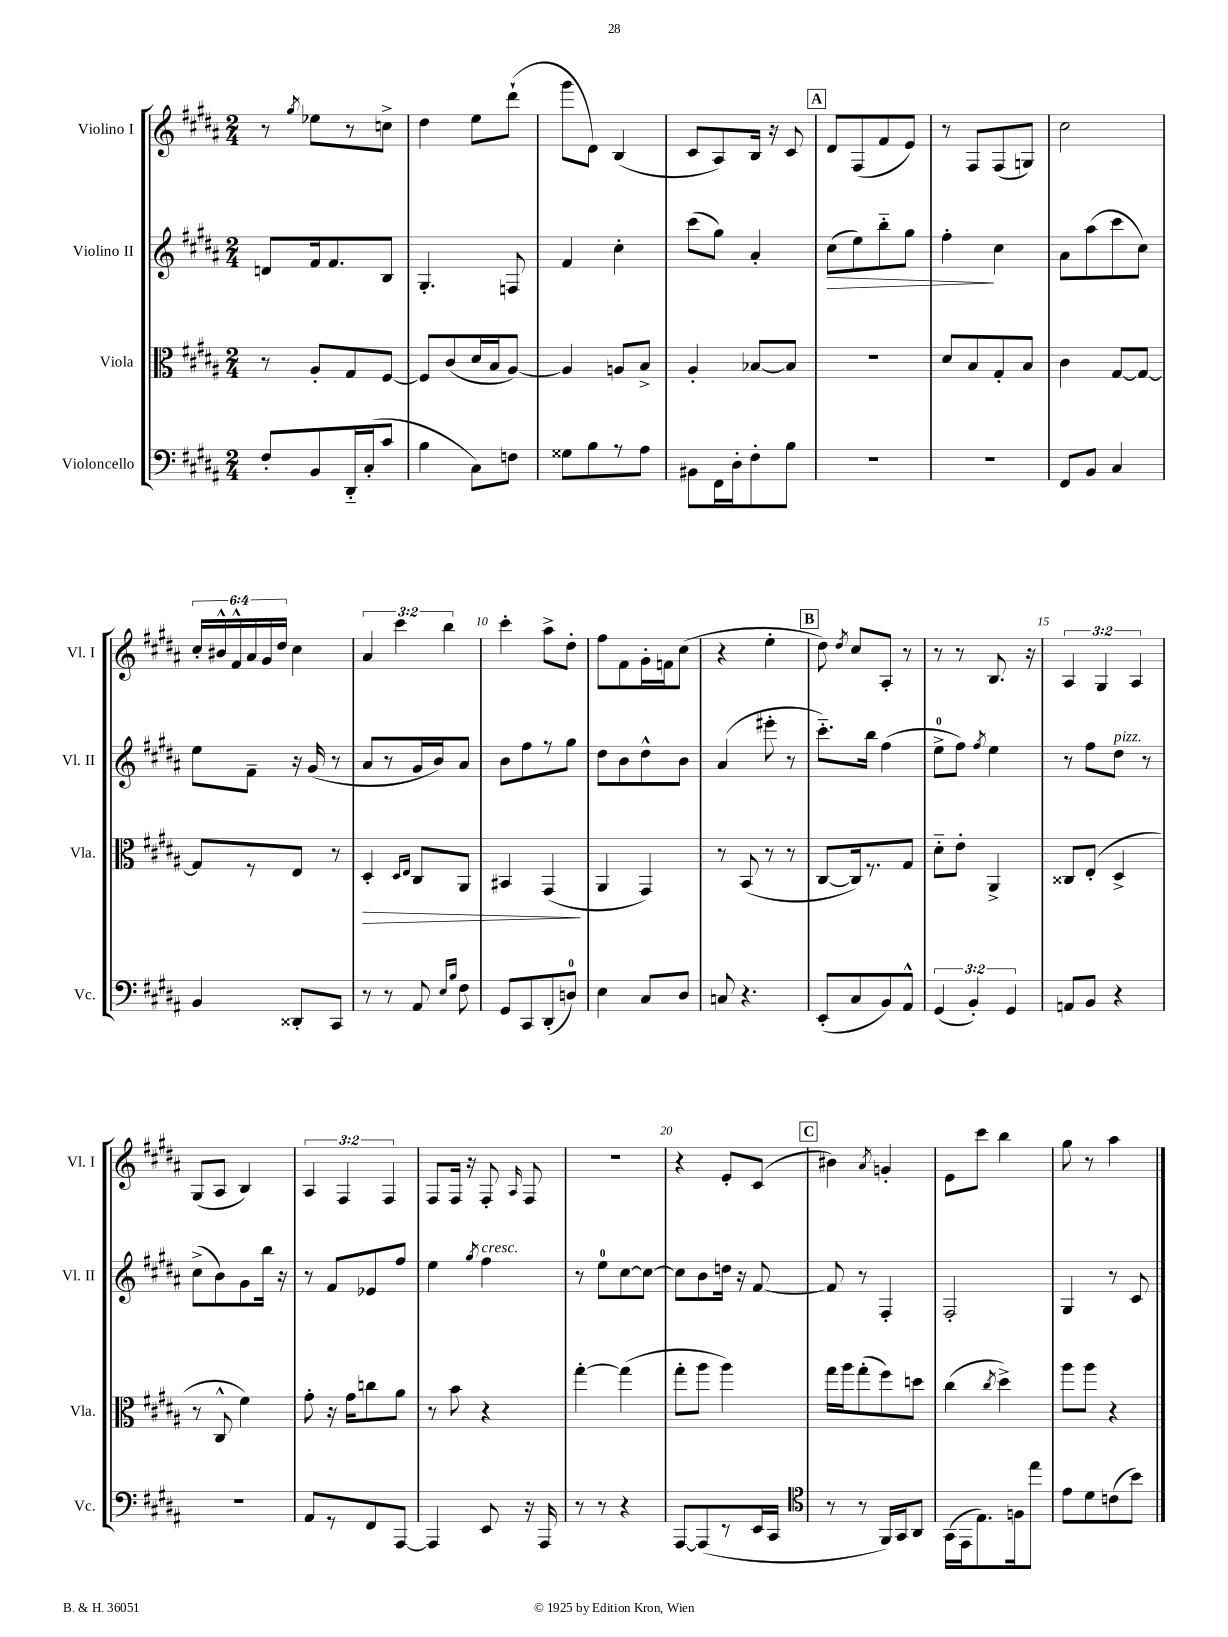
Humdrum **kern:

**kern	**kern	**dynam	**kern	**dynam	**kern
*part4	*part3	*part3	*part2	*part2	*part1
*staff4	*staff3	*staff3	*staff2	*staff2	*staff1
*I"Violoncello	*I"Viola	*	*I"Violino II	*	*I"Violino I
*I'Vc.	*I'Vla.	*	*I'Vl. II	*	*I'Vl. I
*clefF4	*clefC3	*	*clefG2	*	*clefG2
*k[f#c#g#d#a#]	*k[f#c#g#d#a#]	*	*k[f#c#g#d#a#]	*	*k[f#c#g#d#a#]
*M2/4	*M2/4	*	*M2/4	*	*M2/4
=1	=1	=1	=1	=1	=1
8F#'/L	8r	.	8dn/L	.	8r
.	.	.	.	.	8qgg#/
8BB/	8A#'/L	.	16f#/k	.	8ee-X\L
.	.	.	8.f#/	.	.
16DD#/L	8G#/	.	.	.	8r
(16C#'/J	.	.	.	.	.
8c#/J	[8F#/J	.	8B/J	.	8ccn^\J
=2	=2	=2	=2	=2	=2
4B\	8F#/L]	.	4.G#'/	.	4dd#\
.	(8c#/	.	.	.	.
8C#\L)	16d#/L	.	.	.	8ee\L
.	16B/J	.	.	.	.
8Fn\J	[8A#/J)	.	8Fn/	.	(8ddd#`\J
=3	=3	=3	=3	=3	=3
8G##X\L	4A#/]	.	4f#/	.	8ggg#\L
8B\	.	.	.	.	8d#\J)
8r	8An/L	.	4cc#'\	.	(4B/
8A#\J	8B^/J	.	.	.	.
=4	=4	=4	=4	=4	=4
8BB#X\L	4A#'/	.	(8ccc#\L	.	8c#/L
16FF#\L	.	.	8gg#\J)	.	8A#/)
16D#'\J	.	.	.	.	.
8F#'\	[8B-X/L	.	4a#'/	.	16B/Jk
.	.	.	.	.	16r
8B\J	8B-/J]	.	.	.	8c#/
!!LO:REH:place=s1:t=A
=5	=5	=5	=5	=5	=5
!	!	!	!	!LO:HP:b	!
2r	2r	.	(8cc#\L	>	8d#/L
.	.	.	8ee\)	.	(8F#/
.	.	.	8bb\	.	8f#/
.	.	.	8gg#\J	.	8e/J)
=6	=6	=6	=6	=6	=6
2r	8d#/L	.	4ff#'\	.	8r
.	8B/	.	.	.	8F#/L
.	8G#'/	.	4cc#\	]	(8F#/
.	8B/J	.	.	.	8Gn/J)
=7	=7	=7	=7	=7	=7
8FF#/L	4c#\	.	8a#\L	.	2cc#\
8BB/J	.	.	(8aa#\	.	.
4C#/	[8G#/L	.	8ccc#\	.	.
.	8G#/J_	.	8cc#\J)	.	.
!!LO:LB:g=z
=8	=8	=8	=8	=8	=8
4BB/	8G#/L]	.	8ee\L	.	24cc#'/LL
.	.	.	.	.	24b#X^^/
.	.	.	.	.	24f#^^/
.	8r	.	8f#~\J	.	24a#/
.	.	.	.	.	24g#/
.	.	.	.	.	24dd#/JJ
8DD##X'/L	8E/J	.	16r	.	4cc#\
.	.	.	(16g#/	.	.
8CC#/J	8r	.	8r	.	.
=9	=9	=9	=9	=9	=9
!	!	!LO:HP:b	!	!	!
8r	4D#'/	>	8a#/L	.	6a#/
8r	.	.	8r	.	.
.	.	.	.	.	6ccc#\
.	16qqD#/LL	.	.	.	.
.	16qqE/JJ	.	.	.	.
8AA#/	8C#/L	.	16g#/L	.	.
.	.	.	16b/J)	.	.
.	.	.	.	.	6bb\
16qqE/LL	.	.	.	.	.
16qqB/JJ	.	.	.	.	.
8F#\	8AA#/J	.	8a#/J	.	.
=10	=10	=10	=10	=10	=10
8GG#/L	4BB#X/	.	8b\L	.	4ccc#'\
8CC#/	.	.	8ff#\	.	.
(8DD#'/	(4GG#/	.	8r	.	8aa#^\L
8Dn/J)	.	.	8gg#\J	.	8dd#'\J
.	.	]	.	.	.
=11	=11	=11	=11	=11	=11
4E\	4AA#/	.	8dd#\L	.	8ff#\L
.	.	.	8b\	.	8f#\
8C#/L	4GG#/)	.	8dd#^^\	.	16g#'\L
.	.	.	.	.	16fn\J
8D#/J	.	.	8b\J	.	(8cc#\J
=12	=12	=12	=12	=12	=12
8Cn/	8r	.	(4a#/	.	4r
4.r	(8BB/	.	.	.	.
.	8r	.	8eee#X'\	.	4ee'\
.	8r	.	8r	.	.
!!LO:REH:place=s1:t=B
=13	=13	=13	=13	=13	=13
(8EE'/L	[8C#/L	.	8.ccc#\L)	.	8dd#\)
.	.	.	.	.	8qdd#/
8C#/	16C#/k])	.	.	.	8cc#/L
.	8.r	.	16bb\Jk	.	.
8BB/)	.	.	(4ff#\	.	8A#'/J
8AA#^^/J	8G#/J	.	.	.	8r
=14	=14	=14	=14	=14	=14
(6GG#/	8d#\L	.	8ee^\L	.	8r
.	8e'\J	.	8ff#\J)	.	8r
6BB'/)	.	.	.	.	.
.	.	.	8qff#/	.	.
.	4AA#^/	.	4ee\	.	8.B/
6GG#/	.	.	.	.	.
.	.	.	.	.	16r
=15	=15	=15	=15	=15	=15
8AAn/L	8C##X/L	.	8r	.	6A#/
8BB/J	(8E'/J	.	8ff#\L	.	.
.	.	.	.	.	6G#/
!	!	!	!LO:TX:a:i:t=pizz.	!	!
4r	4D#^/	.	8dd#\J	.	.
.	.	.	.	.	6A#/
.	.	.	8r	.	.
!!LO:LB:g=z
=16	=16	=16	=16	=16	=16
2r	8r	.	(8cc#^\L	.	(8G#/L
.	8C#^^/	.	8b\)	.	8A#/J
.	4f#\)	.	8g#\	.	4B/)
.	.	.	16bb\Jk	.	.
.	.	.	16r	.	.
=17	=17	=17	=17	=17	=17
8AA#/L	8g#'\	.	8r	.	6A#/
8r	16r	.	8f#/L	.	.
.	.	.	.	.	6F#/
.	16g#\KL	.	.	.	.
8FF#/	8ccn\	.	8e-X/	.	.
.	.	.	.	.	6F#/
[8AAA#/J	8a#\J	.	8ff#/J	.	.
=18	=18	=18	=18	=18	=18
4AAA#/]	8r	.	4ee\	.	8F#/L
.	8b\	.	.	.	16F#/Jk
.	.	.	.	.	16r
.	.	.	8qgg#/	.	.
!	!	!	!LO:TX:a:i:t=cresc.	!	!
8EE/	4r	.	4ff#\	.	8F#'/
.	.	.	.	.	16qqA#/
16r	.	.	.	.	8F#/
16AAA#/	.	.	.	.	.
=19	=19	=19	=19	=19	=19
8r	[4gg#'\	.	8r	.	2r
8r	.	.	8ee\L	.	.
4r	(4gg#\]	.	[8cc#\	.	.
.	.	.	8cc#\J_	.	.
=20	=20	=20	=20	=20	=20
[8AAA#/L	8gg#'\L	.	8cc#\L]	.	4r
(8AAA#/]	8aa#\J	.	8b\	.	.
8r	4aa#\)	.	16ddn\Jk	.	8e'/L
.	.	.	16r	.	.
16EE/L	.	.	[8f#/	.	(8c#/J
16CC#/JJ	.	.	.	.	.
!!LO:REH:place=s1:t=C
=21	=21	=21	=21	=21	=21
*clefC4	*	*	*	*	*
8r	16gg#\LL	.	8f#/]	.	4b#X\)
.	16aa#\J	.	.	.	.
8r	(8gg#'\	.	8r	.	.
.	.	.	.	.	8qa#/
16FF#/LL)	8ff#\)	.	4F#'/	.	4gn'/
16GG#/J	.	.	.	.	.
8AA#/J	8ddn\J	.	.	.	.
=22	=22	=22	=22	=22	=22
(16GG#\LL	(4cc#\	.	2F#'/	.	8e\L
16EE\J	.	.	.	.	.
8.E\)	.	.	.	.	8ccc#\J
.	8qcc#/	.	.	.	.
.	4dd#^\)	.	.	.	4bb\
16Fn\k	.	.	.	.	.
8ee\J	.	.	.	.	.
=23	=23	=23	=23	=23	=23
8e\L	8aa#\L	.	4G#/	.	8gg#\
8d#\	8aa#\J	.	.	.	8r
(8cn\	4r	.	8r	.	4aa#\
8b\J)	.	.	8c#/	.	.
==	==	==	==	==	==
*-	*-	*-	*-	*-	*-
